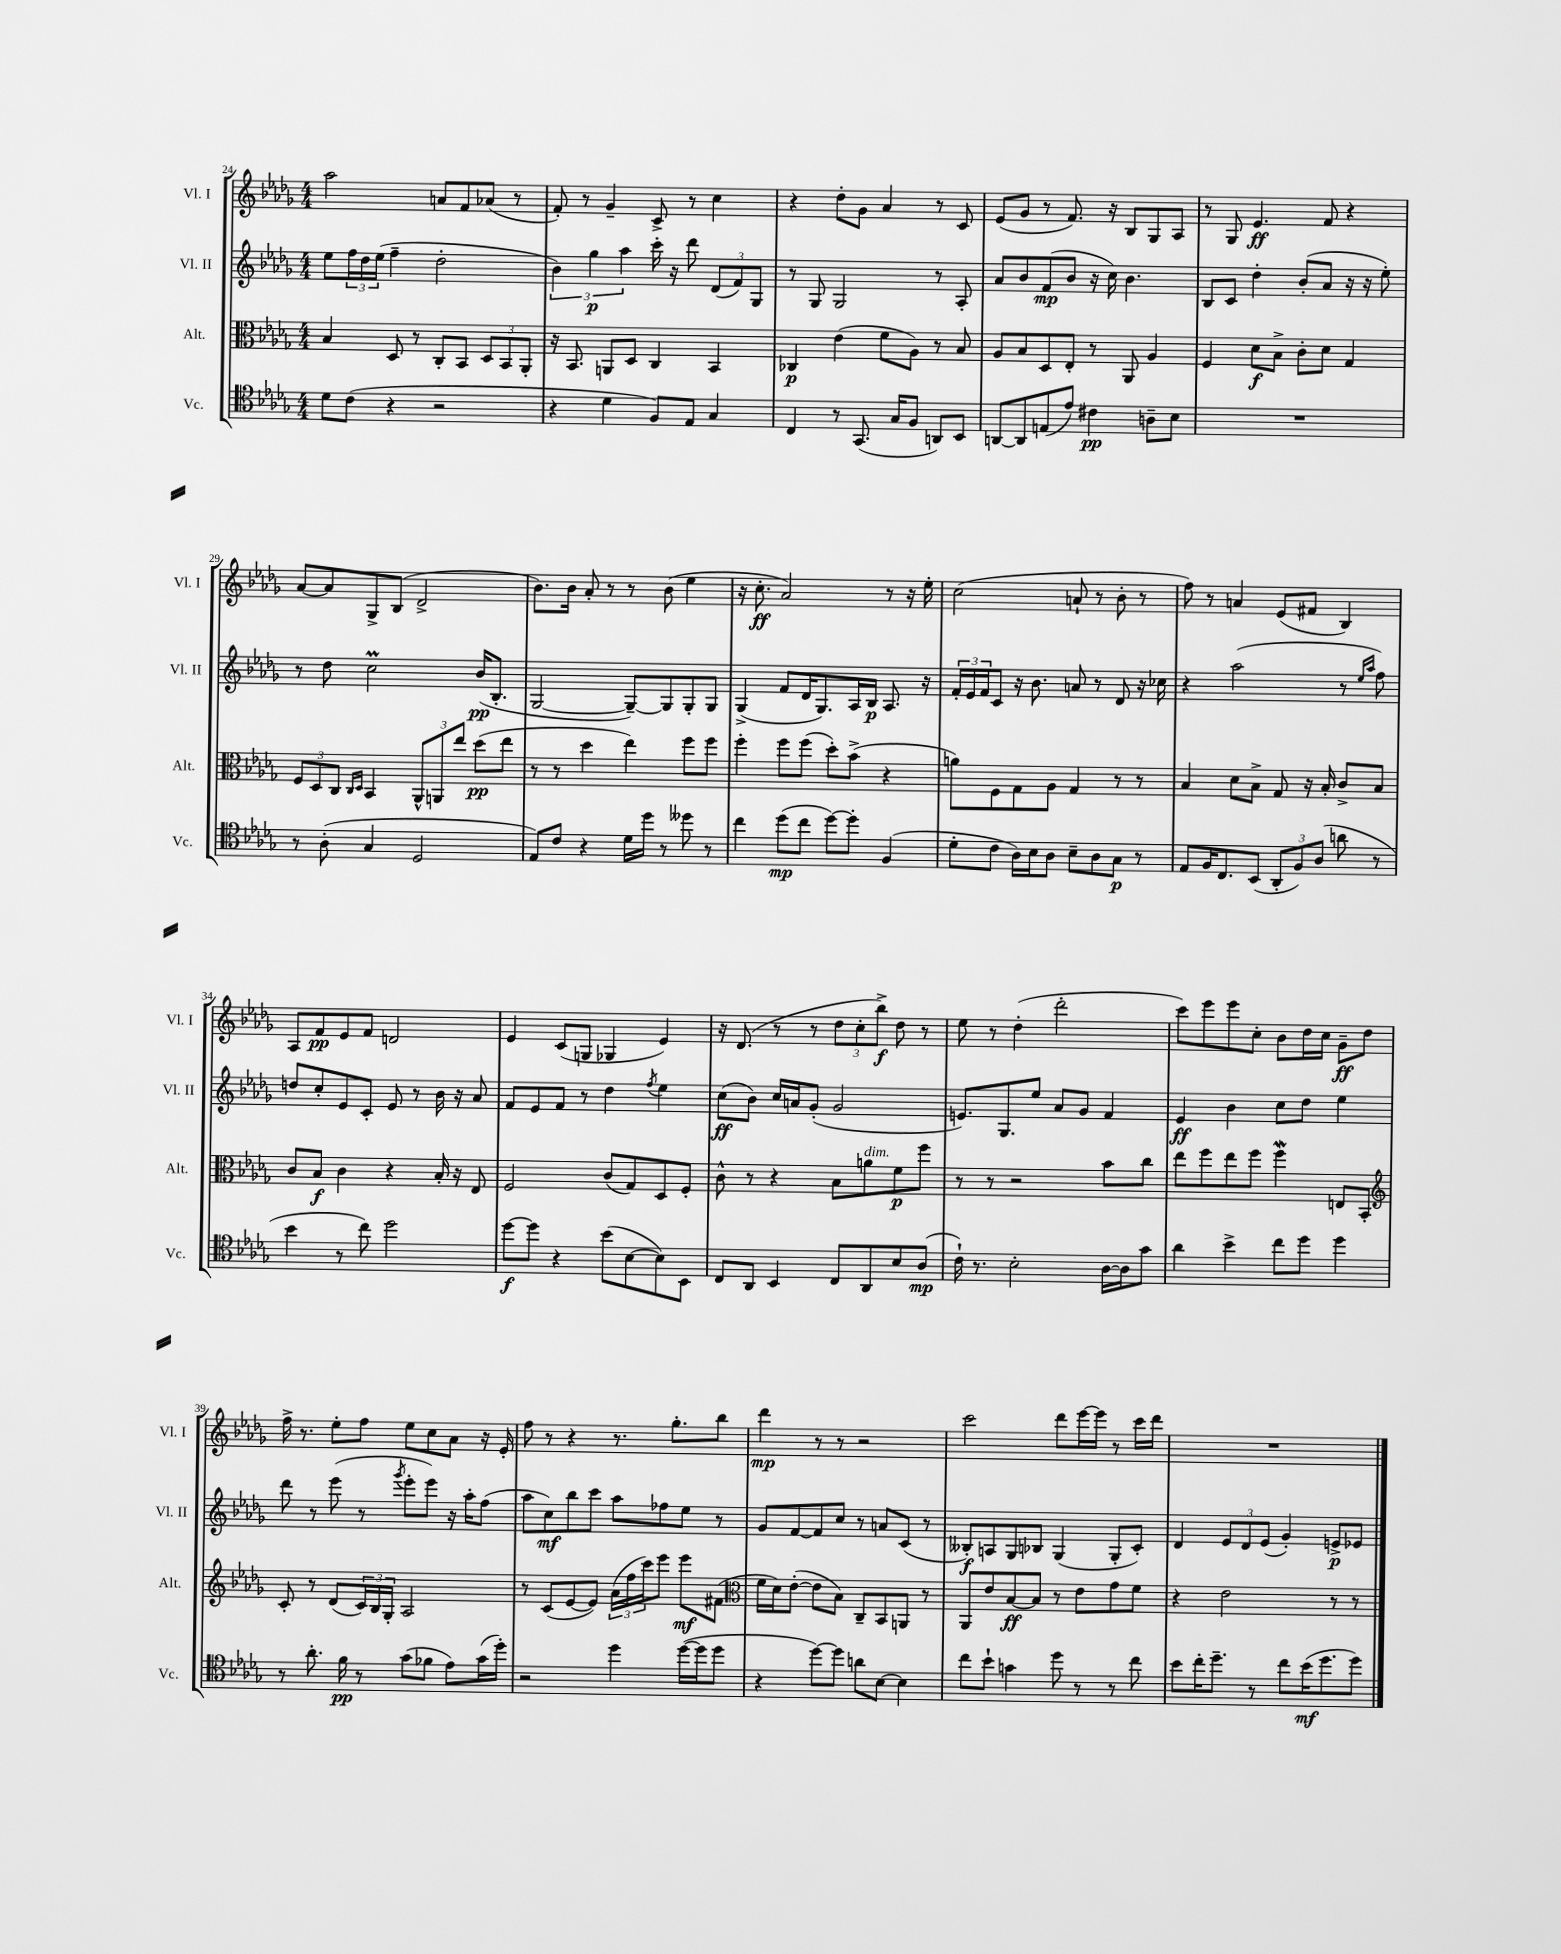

**kern	**dynam	**kern	**dynam	**kern	**dynam	**kern	**dynam
*part4	*part4	*part3	*part3	*part2	*part2	*part1	*part1
*staff4	*staff4	*staff3	*staff3	*staff2	*staff2	*staff1	*staff1
*I"Vc.	*	*I"Alt.	*	*I"Vl. II	*	*I"Vl. I	*
*I'Vc.	*	*I'Alt.	*	*I'Vl. II	*	*I'Vl. I	*
*clefC4	*	*clefC3	*	*clefG2	*	*clefG2	*
*k[b-e-a-d-g-]	*	*k[b-e-a-d-g-]	*	*k[b-e-a-d-g-]	*	*k[b-e-a-d-g-]	*
*M4/4	*	*M4/4	*	*M4/4	*	*M4/4	*
=24	=24	=24	=24	=24	=24	=24	=24
8d-\L	.	4B-/	.	8ee-\L	.	2aa-\	.
(8c\J	.	.	.	24ff\L	.	.	.
.	.	.	.	24dd-\	.	.	.
.	.	.	.	(24ee-\JJ	.	.	.
4r	.	8D-/	.	4ff~\	.	.	.
.	.	8r	.	.	.	.	.
2r	.	8C'/L	.	2dd-'\	.	8an/L	.
.	.	8BB-/J	.	.	.	8f/	.
.	.	12D-/L	.	.	.	(8a-X/J	.
.	.	12BB-/	.	.	.	.	.
.	.	.	.	.	.	8r	.
.	.	12AA-'/J	.	.	.	.	.
=25	=25	=25	=25	=25	=25	=25	=25
4r	.	16r	.	6b-\)	.	8f'/)	.
.	.	8.BB-/	.	.	.	.	.
.	.	.	.	.	.	8r	.
.	.	.	.	6gg-\	p	.	.
4d-\	.	8AAn/L	.	.	.	4g-~/	.
.	.	.	.	6aa-\	.	.	.
.	.	8D-/J	.	.	.	.	.
8F/L)	.	4C/	.	16ccc'\	.	8c^/	.
.	.	.	.	16r	.	.	.
8E-/J	.	.	.	8ddd-\	.	8r	.
4G-/	.	4BB-/	.	(12d-/L	.	4cc\	.
.	.	.	.	12f/)	.	.	.
.	.	.	.	12G-/J	.	.	.
=26	=26	=26	=26	=26	=26	=26	=26
4C/	.	4C-X/	p	8r	.	4r	.
.	.	.	.	8G-/	.	.	.
8r	.	(4e-\	.	2G-/	.	8dd-'\L	.
(8.GG-/	.	.	.	.	.	8g-\J	.
.	.	8f\L	.	.	.	4a-/	.
16G-/KL	.	.	.	.	.	.	.
8F/J	.	8A-\J)	.	.	.	.	.
8AAn/L)	.	8r	.	8r	.	8r	.
8BB-/J	.	8B-/	.	8A-'/	.	8c/	.
=27	=27	=27	=27	=27	=27	=27	=27
[8AAn/L	.	8A-/L	.	8a-/L	.	(8e-/L	.
8AA/]	.	8B-/	.	8b-/	.	8g-/J	.
(8En/	.	8D-/	.	(8f/	mp	8r	.
8e-/J)	.	8E-'/J	.	8b-/J	.	8.f/)	.
4c#X\	pp	8r	.	16r	.	.	.
.	.	.	.	16cc\)	.	16r	.
.	.	8AA-/	.	4.b-\	.	8B-/L	.
8An~\L	.	4A-/	.	.	.	8G-/	.
8B-\J	.	.	.	.	.	8A-/J	.
=28	=28	=28	=28	=28	=28	=28	=28
1r	.	4F/	.	8B-/L	.	8r	.
.	.	.	.	8c/J	.	8G-/	.
.	.	8d-\L	f	4dd-'\	.	4.e-/	ff
.	.	8B-^\J	.	.	.	.	.
.	.	8c'\L	.	(8b-'/L	.	.	.
.	.	8d-\J	.	8a-/J	.	8f/	.
.	.	4G-/	.	16r	.	4r	.
.	.	.	.	16r	.	.	.
.	.	.	.	8ee-'\)	.	.	.
!!LO:LB:g=z
=29	=29	=29	=29	=29	=29	=29	=29
8r	.	12F/L	.	8r	.	[8a-/L	.
.	.	12D-/	.	.	.	.	.
(8A-'\	.	.	.	8dd-\	.	8a-/]	.
.	.	12C/J	.	.	.	.	.
.	.	16qqC/LL	.	.	.	.	.
.	.	16qqD-/JJ	.	.	.	.	.
4G-/	.	4BB-/	.	2ccm\	.	8G-^/	.
.	.	.	.	.	.	(8B-/J	.
2D-/	.	12AA-^^/L	.	.	.	2d-^/	.
.	.	12AAn/	.	.	.	.	.
.	.	12ee-/J	.	.	.	.	.
.	.	(8dd-\L	pp	(16b-/KL	pp	.	.
.	.	.	.	8.B-'/J	.	.	.
.	.	8ee-\J	.	.	.	.	.
=30	=30	=30	=30	=30	=30	=30	=30
8E-/L)	.	8r	.	[2G-/	.	8.b-\L)	.
8c/J	.	8r	.	.	.	.	.
.	.	.	.	.	.	16b-\Jk	.
4r	.	4dd-\	.	.	.	8a-'/	.
.	.	.	.	.	.	8r	.
16d-\LL	.	4ee-\)	.	8G-~/L_)	.	8r	.
16dd-\JJ	.	.	.	.	.	.	.
8r	.	.	.	8G-/]	.	(8b-\	.
8dd--X\	.	8ff\L	.	8G-'/	.	4ee-\	.
8r	.	8ff\J	.	8G-/J	.	.	.
=31	=31	=31	=31	=31	=31	=31	=31
4cc\	.	4ff'\	.	(4G-^/	.	16r	.
.	.	.	.	.	.	8.cc'\	ff
(8dd-\L	mp	8ff\L	.	8f/L	.	2a-/)	.
8cc\J	.	(8ff\J	.	16d-/K	.	.	.
.	.	.	.	8.G-/)	.	.	.
[8dd-\L)	.	8dd-'\L)	.	.	.	.	.
8dd-'\J]	.	(8b-^\J	.	16A-/L	.	.	.
.	.	.	.	16B-/JJ	p	.	.
(4F/	.	4r	.	8.A-/	.	8r	.
.	.	.	.	.	.	16r	.
.	.	.	.	16r	.	16ee-'\	.
=32	=32	=32	=32	=32	=32	=32	=32
8d-'\L	.	8an\L)	.	24f'/LL	.	(2cc\	.
.	.	.	.	24e-/	.	.	.
.	.	.	.	24f/J	.	.	.
8c\J	.	8F\	.	8c/J	.	.	.
16A-\LL)	.	8G-\	.	16r	.	.	.
16B-\J	.	.	.	8.b-\	.	.	.
8A-\J	.	8A-\J	.	.	.	.	.
8B-~\L	.	4G-/	.	8an/	.	8an`/	.
8A-\	.	.	.	8r	.	8r	.
8G-\J	p	8r	.	8d-/	.	8b-'\	.
8r	.	8r	.	16r	.	8r	.
.	.	.	.	16cc-X\	.	.	.
=33	=33	=33	=33	=33	=33	=33	=33
8E-/L	.	4B-/	.	4r	.	8ff\)	.
16F/K	.	.	.	.	.	8r	.
8.C/	.	.	.	.	.	.	.
.	.	8d-\L	.	(2aa-\	.	4an/	.
(8BB-/J	.	8B-^\J	.	.	.	.	.
12AA-'/L	.	8G-/	.	.	.	(8e-/L	.
12F/)	.	.	.	.	.	.	.
.	.	16r	.	.	.	8f#X/J	.
(12A-/J	.	.	.	.	.	.	.
.	.	16B-'/	.	.	.	.	.
8an\	.	8c^/L	.	8r	.	4B-/)	.
.	.	.	.	16qqee-/LL	.	.	.
.	.	.	.	16qqaa-/JJ	.	.	.
8r	.	8B-/J	.	8ff\)	.	.	.
!!LO:LB:g=z
=34	=34	=34	=34	=34	=34	=34	=34
4b-\	.	8c/L	.	8ddn/L	.	8A-/L	.
.	.	8B-/J	f	8cc'/	.	8f/	pp
8r	.	4c\	.	8e-/	.	8e-/	.
8cc\)	.	.	.	8c'/J	.	8f/J	.
2dd-\	.	4r	.	8e-/	.	2dn/	.
.	.	.	.	8r	.	.	.
.	.	16B-'/	.	16b-\	.	.	.
.	.	16r	.	16r	.	.	.
.	.	8E-/	.	8a-/	.	.	.
=35	=35	=35	=35	=35	=35	=35	=35
[8dd-\L	f	2F/	.	8f/L	.	4e-/	.
8dd-\J]	.	.	.	8e-/	.	.	.
4r	.	.	.	8f/J	.	(8c/L	.
.	.	.	.	8r	.	8Gn/J	.
(8b-\L	.	(8c/L	.	4dd-\	.	4G-X/	.
[8B-\	.	8G-/)	.	.	.	.	.
.	.	.	.	8qff/	.	.	.
8B-\])	.	8D-/	.	4ee-\	.	4e-/)	.
8BB-\J	.	8F'/J	.	.	.	.	.
=36	=36	=36	=36	=36	=36	=36	=36
8C/L	.	8c^^\	.	(8cc\L	ff	16r	.
.	.	.	.	.	.	(8.d-/	.
8AA-/J	.	8r	.	8b-\J)	.	.	.
4BB-/	.	4r	.	16cc/LL	.	8r	.
.	.	.	.	16an/J	.	.	.
.	.	.	.	(8g-'/J	.	8r	.
8C/L	.	8B-\L	.	2g-/	.	12dd-\L	.
.	.	.	.	.	.	12cc'\	.
!	!	!LO:TX:a:i:t=dim.	!	!	!	!	!
8AA-/	.	8an\	.	.	.	.	.
.	.	.	.	.	.	12bb-^\J)	f
8B-/	.	8f\	p	.	.	8dd-\	.
(8A-/J	mp	8ff\J	.	.	.	8r	.
=37	=37	=37	=37	=37	=37	=37	=37
16c`\)	.	8r	.	8.en/L)	.	8ee-\	.
8.r	.	.	.	.	.	.	.
.	.	8r	.	.	.	8r	.
.	.	.	.	8.G-/	.	.	.
2B-'\	.	2r	.	.	.	(4dd-'\	.
.	.	.	.	8ee-/J	.	.	.
.	.	.	.	8a-/L	.	2ddd-'\	.
.	.	.	.	8g-/J	.	.	.
[16A-\LL	.	8b-\L	.	4f/	.	.	.
16A-\J]	.	.	.	.	.	.	.
8g-\J	.	8cc\J	.	.	.	.	.
=38	=38	=38	=38	=38	=38	=38	=38
4a-\	.	8ee-\L	.	4e-/	ff	8ccc\L)	.
.	.	8ff\	.	.	.	8eee-\	.
4b-^\	.	8ee-\	.	4b-\	.	8eee-\	.
.	.	8ff\J	.	.	.	8cc'\J	.
8cc\L	.	4ffW\	.	8cc\L	.	8b-\L	.
8dd-\J	.	.	.	8dd-\J	.	16dd-\L	.
.	.	.	.	.	.	16cc\JJ	.
4dd-\	.	8En/L	.	4ee-\	.	8g-~\L	ff
.	.	8BB-'/J	.	.	.	8dd-\J	.
!!LO:LB:g=z
=39	=39	=39	=39	=39	=39	=39	=39
*	*	*clefG2	*	*	*	*	*
8r	.	8c'/	.	8ddd-\	.	16ff^\	.
.	.	.	.	.	.	8.r	.
8.a-'\	.	8r	.	8r	.	.	.
.	.	(8d-/L	.	(8eee-\	.	8ee-'\L	.
16f\	pp	.	.	.	.	.	.
8r	.	24c/L)	.	8r	.	8ff\J	.
.	.	24B-/	.	.	.	.	.
.	.	24G-'/JJ	.	.	.	.	.
.	.	.	.	8qggg-/	.	.	.
(8g-\L	.	2A-/	.	8eee-'\L	.	8ee-\L	.
8f-X\J	.	.	.	8eee-\J)	.	8cc\	.
8e-\L)	.	.	.	16r	.	8a-\J	.
.	.	.	.	16aa-'\KL	.	.	.
(16g-\L	.	.	.	(8ff\J	.	16r	.
16dd-'\JJ)	.	.	.	.	.	16e-'/	.
=40	=40	=40	=40	=40	=40	=40	=40
2r	.	8r	.	8aa-\L	.	8ff\	.
.	.	(8c/L	.	8cc\)	mf	8r	.
.	.	[8e-/	.	8bb-\	.	4r	.
.	.	8e-/J])	.	8ccc\J	.	.	.
4dd-\	.	(24a-\LL	.	8aa-\L	.	8.r	.
.	.	24ff\	.	.	.	.	.
.	.	24ccc\J)	.	.	.	.	.
.	.	8eee-\J	.	8ff-X\	.	.	.
.	.	.	.	.	.	8.gg-'\L	.
([16dd-\LL	.	8eee-\L	mf	8ee-\J	.	.	.
16dd-\J]	.	.	.	.	.	.	.
8dd-\J	.	(8f#X\J	.	8r	.	8bb-\J	.
=41	=41	=41	=41	=41	=41	=41	=41
*	*	*clefC3	*	*	*	*	*
4r	.	16f\LL	.	8g-/L	.	4ddd-\	mp
.	.	16d-\J)	.	.	.	.	.
.	.	([8e-'\J	.	[8f/	.	.	.
[8dd-\L)	.	8e-\L]	.	8f/]	.	8r	.
8dd-\J]	.	8B-\J)	.	8cc/J	.	8r	.
8an\L	.	8C~/L	.	8r	.	2r	.
[8B-\J	.	8BB-/	.	8an/L	.	.	.
4B-\]	.	8AAn/J	.	(8c/J	.	.	.
.	.	8r	.	8r	.	.	.
=42	=42	=42	=42	=42	=42	=42	=42
8cc\L	.	8AA-/L	.	8B--X'/L)	f	2ccc\	.
8b-`\J	.	8e-/	.	8An/	.	.	.
4gn\	.	[8B-/	ff	8G-/	.	.	.
.	.	8B-/J]	.	8B-X/J	.	.	.
8dd-\	.	8r	.	(4G-/	.	8ddd-\L	.
8r	.	8e-\L	.	.	.	[16eee-\L	.
.	.	.	.	.	.	16eee-\JJ]	.
8r	.	8g-\	.	8G-'/L	.	8r	.
8cc\	.	8f\J	.	8c'/J)	.	16ccc\LL	.
.	.	.	.	.	.	16ddd-\JJ	.
=43	=43	=43	=43	=43	=43	=43	=43
8b-\L	.	4r	.	4d-/	.	1r	.
16cc'\K	.	.	.	.	.	.	.
8.dd-~\J	.	.	.	.	.	.	.
.	.	2e-\	.	12e-/L	.	.	.
.	.	.	.	12d-/	.	.	.
8r	.	.	.	.	.	.	.
.	.	.	.	(12e-/J	.	.	.
8cc\L	.	.	.	4g-'/)	.	.	.
(16b-\K	mf	.	.	.	.	.	.
8.dd-\	.	.	.	.	.	.	.
.	.	8r	.	8en^/L	p	.	.
8dd-\J)	.	8r	.	8e-X/J	.	.	.
==	==	==	==	==	==	==	==
*-	*-	*-	*-	*-	*-	*-	*-
